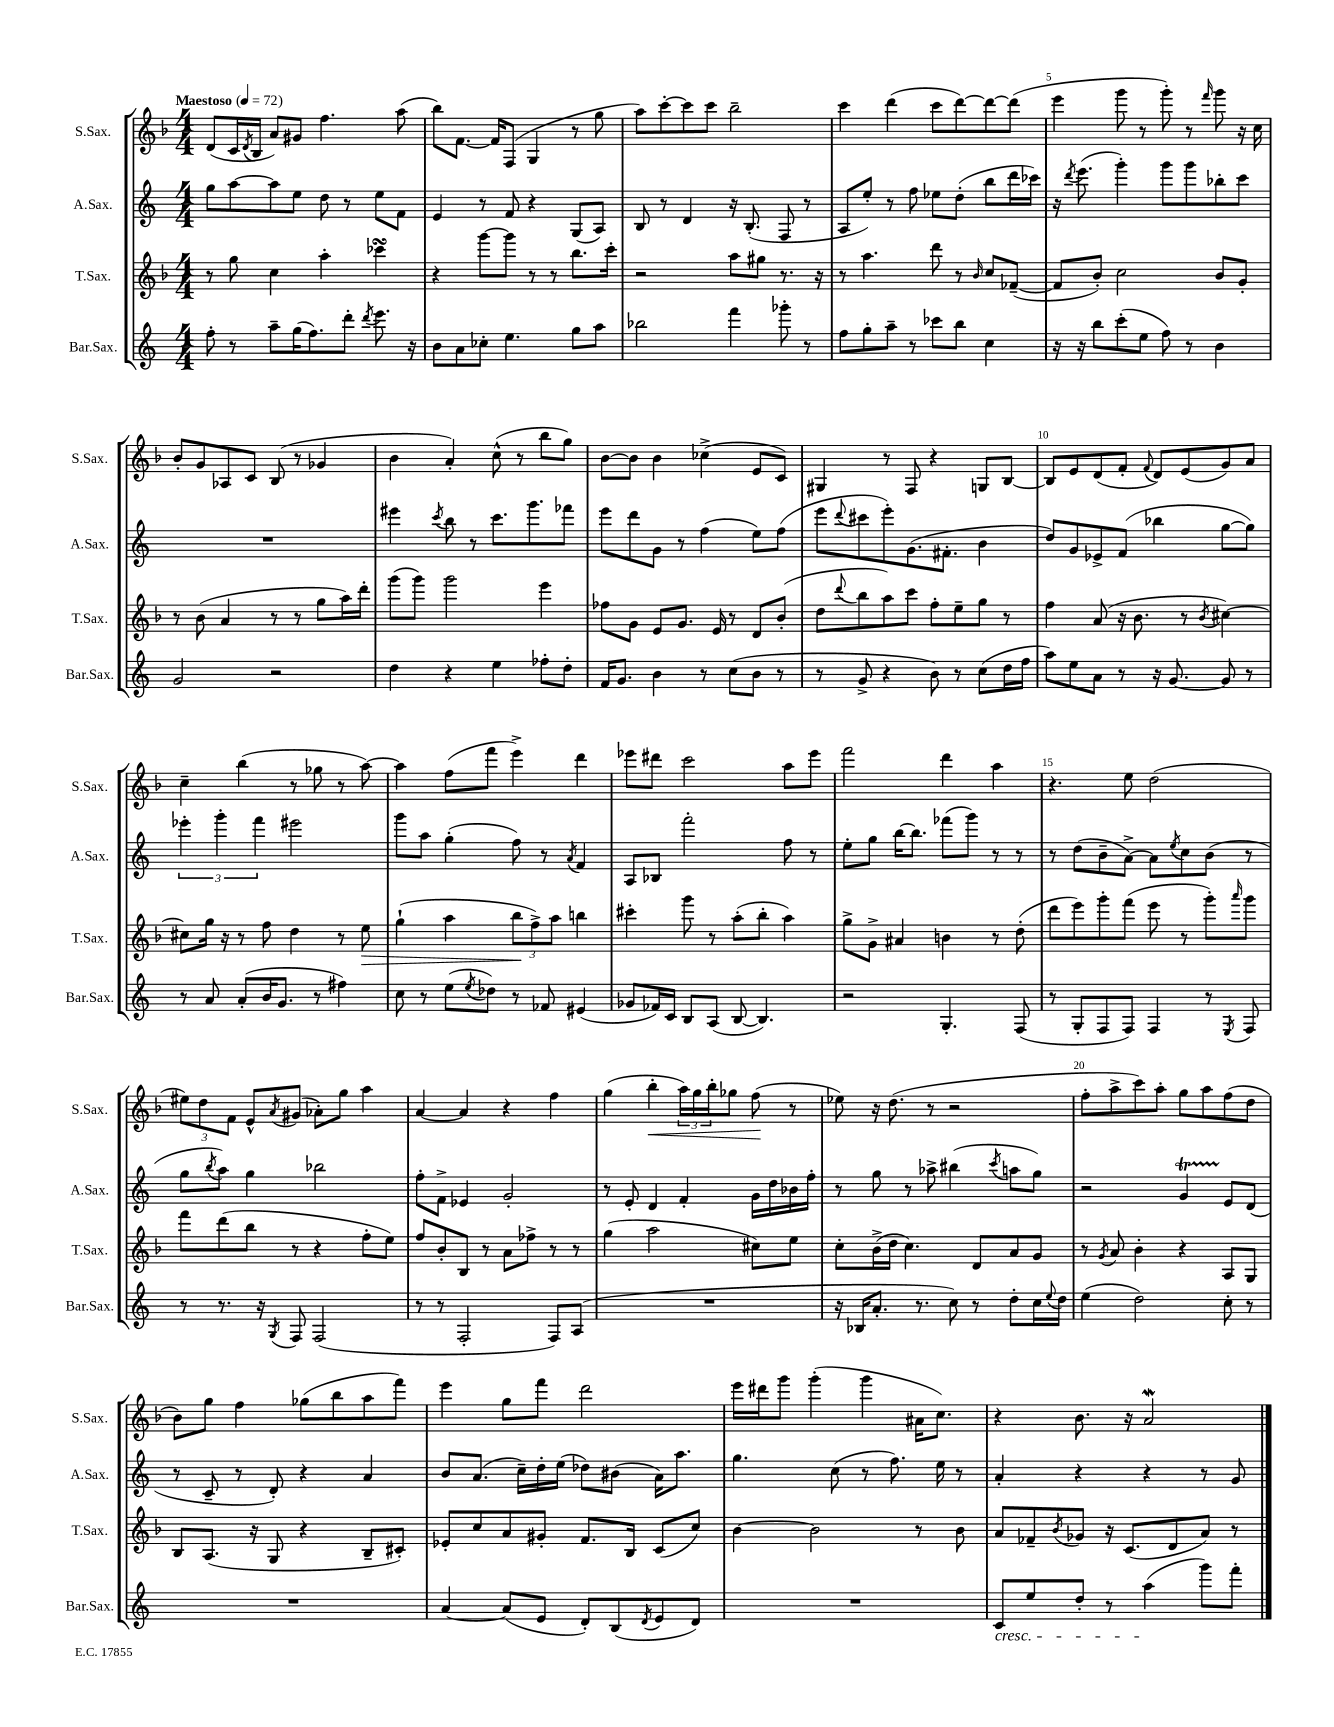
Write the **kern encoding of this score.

**kern	**kern	**kern	**kern
*staff4	*staff3	*staff2	*staff1
*clefG2	*clefG2	*clefG2	*clefG2
*k[]	*k[b-]	*k[]	*k[b-]
*M4/4	*M4/4	*M4/4	*M4/4
*MM72	*MM72	*MM72	*MM72
8ff'	8r	8gg	(8d
8r	8gg	[8aa	16c
.	.	.	8qd
.	.	.	16B-
8aa~	4cc	8aa]	8a)
(16gg	.	8ee	8g#
8.ff)	.	.	.
.	4aa'	8dd	4.ff
8ddd'	.	8r	.
8qddd	.	.	.
8.eee	4ccc-	8ee	.
.	.	8f	(8aa
16r	.	.	.
=	=	=	=
8b	4r	4e	8bb-)
8a	.	.	[8.f
8cc-'	[8ggg	8r	.
.	.	.	16f]
4.ee	8ggg]	8f	(8F
.	8r	4r	4G
.	8r	.	.
8gg	8.bb-	(8G	8r
8aa	.	8A)	8gg
.	16ccc'	.	.
=	=	=	=
2bb-	2r	8B	8aa)
.	.	8r	[8ccc'
.	.	4d	8ccc]
.	.	.	8ccc
4fff	8aa	16r	2bb-~
.	.	(8.B'	.
.	8gg#	.	.
8ggg-'	8.r	8F	.
8r	.	8r	.
.	16r	.	.
=	=	=	=
8ff	8r	8A	4ccc
8gg'	4.aa	8ee')	.
8aa~	.	8r	(4ddd
8r	.	8ff	.
8ccc-	8ddd	8ee-	8ccc
8bb	8r	(8dd'	[8ddd)
.	16qqb-	.	.
4cc	8cc	8bb	8ddd_
.	([8f-~	16ddd	(8ddd]
.	.	16ccc-)	.
=	=	=	=
16r	8f-]	16r	4eee
.	.	8qddd	.
16r	.	(8.eee	.
8bb	8b-')	.	.
(8ccc'	2cc	4ggg')	8ggg
8ee	.	.	8r
8ff)	.	8ggg	8ggg')
8r	.	8ggg	8r
.	.	.	16qqfff
4b	8b-	8bb-'	8ggg
.	8g'	8ccc	16r
.	.	.	16cc
=	=	=	=
2g	8r	1r	8b-'
.	(8b-	.	8g
.	4a	.	8A-
.	.	.	8c
2r	8r	.	(8B-
.	8r	.	8r
.	8gg	.	4g-
.	16aa)	.	.
.	16ddd'	.	.
=	=	=	=
4dd	(8ggg	4eee#	4b-
.	8ggg)	.	.
.	.	8qccc	.
4r	2ggg	8bb	4a')
.	.	8r	.
4ee	.	8.ccc	(8cc^^
.	.	.	8r
.	.	8.ggg	.
8ff-'	4eee	.	8bb-
8dd'	.	8fff-	8gg)
=	=	=	=
16f	8ff-	8eee	[8b-
8.g	.	.	.
.	8g	8ddd	8b-]
4b	8e	8g	4b-
.	8.g	8r	.
8r	.	(4ff	(4cc-^
.	16e	.	.
(8cc	8r	.	.
8b	8d	8ee)	8e
8r	(8b-'	(8ff	8c)
=	=	=	=
8r	8dd	8eee	4G#
.	8qqddd	8qqddd	.
8g^	8bb-	8ccc#	.
4r	8aa)	8eee')	8r
.	8ccc	(8.g	8F
8b)	8ff'	.	4r
.	.	8.f#'	.
8r	8ee~	.	.
(8cc	8gg	4b	8G
16dd	8r	.	[8B-
16ff	.	.	.
=	=	=	=
8aa)	4ff	8dd)	8B-]
8ee	.	8g	8e
8a	(8a	8e-^	(8d
8r	16r	(8f	8f'
.	8.b-	.	.
.	.	.	8qqf
16r	.	4bb-	8d)
[8.g	.	.	.
.	8r	.	(8e
.	8qb-	.	.
8g]	[4cc#)	[8gg	8g)
8r	.	8gg])	8a
=	=	=	=
8r	8cc#]	6eee-'	4cc~
8a	16gg	.	.
.	.	6ggg'	.
.	16r	.	.
(8a'	8r	.	(4bb-
.	.	6fff	.
16b	8ff	.	.
8.g	.	.	.
.	4dd	2eee#	8r
8r	.	.	8gg-
4ff#)	8r	.	8r
.	8ee	.	[8aa)
=	=	=	=
8cc	(4gg`	8ggg	4aa]
8r	.	8aa	.
(8ee	4aa	(4gg'	(8ff
8qee	.	.	.
8dd-)	.	.	8fff
8r	12bb-	8ff)	4eee^)
.	12ff^)	.	.
8f-	.	8r	.
.	12aa	.	.
.	.	8qa	.
(4e#	4bb	4f	4ddd
=	=	=	=
8g-	4ccc#'	8A	8eee-
16f-)	.	8B-	8ddd#
16c	.	.	.
8B	8ggg	2fff'	2ccc
(8A	8r	.	.
[8B	(8aa'	.	.
4.B])	8bb-'	.	.
.	4aa)	8ff	8aa
.	.	8r	8eee-
=	=	=	=
2r	8gg^	8ee'	2fff
.	8g^	8gg	.
.	4a#	[16bb	.
.	.	8.bb]	.
4.G'	4b	(8fff-	4ddd
.	.	8ggg)	.
.	8r	8r	4aa
(8F	(8dd'	8r	.
=	=	=	=
8r	8ddd	8r	4.r
8G'	8eee)	(8dd	.
8F	8ggg'	8b~	.
8F)	(8fff	[8a^)	8ee
4F	8eee	8a]	(2dd
.	.	8qee	.
.	8r	8cc	.
8r	8ggg')	(8b	.
8qE	16qqaaa	.	.
8F	8ggg	8r	.
=	=	=	=
8r	8fff	8gg	12ee#)
.	.	.	12dd
.	.	8qbb	.
8.r	(8ddd	8aa)	.
.	.	.	12f
.	8bb-	4gg	8e^^
16r	.	.	.
8qG	.	.	8qa
8F	8r	.	(8g#
(2F	4r	2bb-	8a-')
.	.	.	8gg
.	8ff'	.	4aa
.	8ee)	.	.
=	=	=	=
8r	8ff	8ff'	[4a
8r	8b-'	8f^	.
2F'	8B-	4e-	4a]
.	8r	.	.
.	8a	2g'	4r
.	8ff-^	.	.
8F)	8r	.	4ff
(8A	8r	.	.
=	=	=	=
1r	(4gg	8r	(4gg
.	.	8e'	.
.	2aa	4d	4bb-'
.	.	4f'	24aa)
.	.	.	24gg
.	.	.	24bb-'
.	.	.	8gg-
.	8cc#)	16g	(8ff
.	.	16dd	.
.	8ee	16b-	8r
.	.	16ff'	.
=	=	=	=
16r	8cc'	8r	8ee-)
16B-	.	.	.
8.a'	(16b-^	8gg	16r
.	16dd	.	(8.dd
.	4.cc)	8r	.
8.r	.	.	.
.	.	8aa-^	8r
8cc)	.	(4bb#	2r
8r	8d	.	.
.	.	8qccc	.
8dd'	8a	8aa	.
16cc	8g	8gg)	.
8qqee	.	.	.
16dd	.	.	.
=	=	=	=
(4ee	8r	2r	8ff'
.	8qg	.	.
.	8a	.	8aa^
2dd)	4b-'	.	8ccc)
.	.	.	8aa'
.	4r	4g	8gg
.	.	.	8aa
8cc'	8A	8e	(8ff
8r	8G	(8d	8dd
=	=	=	=
1r	8B-	8r	8b-)
.	(8.A	8c~	8gg
.	.	8r	4ff
.	16r	.	.
.	8G	8d')	.
.	4r	4r	(8gg-
.	.	.	8bb-
.	8B-~	4a	8aa
.	8c#')	.	8fff)
=	=	=	=
[4a	8e-'	8b	4eee
.	8cc	(8.a	.
(8a]	8a	.	8gg
.	.	16cc~)	.
8e	8g#'	16dd'	8fff
.	.	(16ee	.
8d')	8.f	8dd-)	2ddd
(8B	.	(8b#	.
.	16B-	.	.
8qd	.	.	.
8e	(8c	16a)	.
.	.	8.aa	.
8d)	8cc)	.	.
=	=	=	=
1r	[4b-	4.gg	16eee
.	.	.	16ddd#
.	.	.	8ggg
.	2b-]	.	(4ggg'
.	.	(8cc	.
.	.	8r	4ggg
.	.	8.ff)	.
.	8r	.	16a#
.	.	16ee	8.cc)
.	8b-	8r	.
=	=	=	=
8c	8a	4a'	4r
8ee	8f-~	.	.
.	8qb-	.	.
8dd'	8g-	4r	8.b-
8r	16r	.	.
.	(8.c	.	16r
(4aa	.	4r	2a
.	8d	.	.
8ggg)	8a)	8r	.
8fff'	8r	8g	.
==	==	==	==
*-	*-	*-	*-
